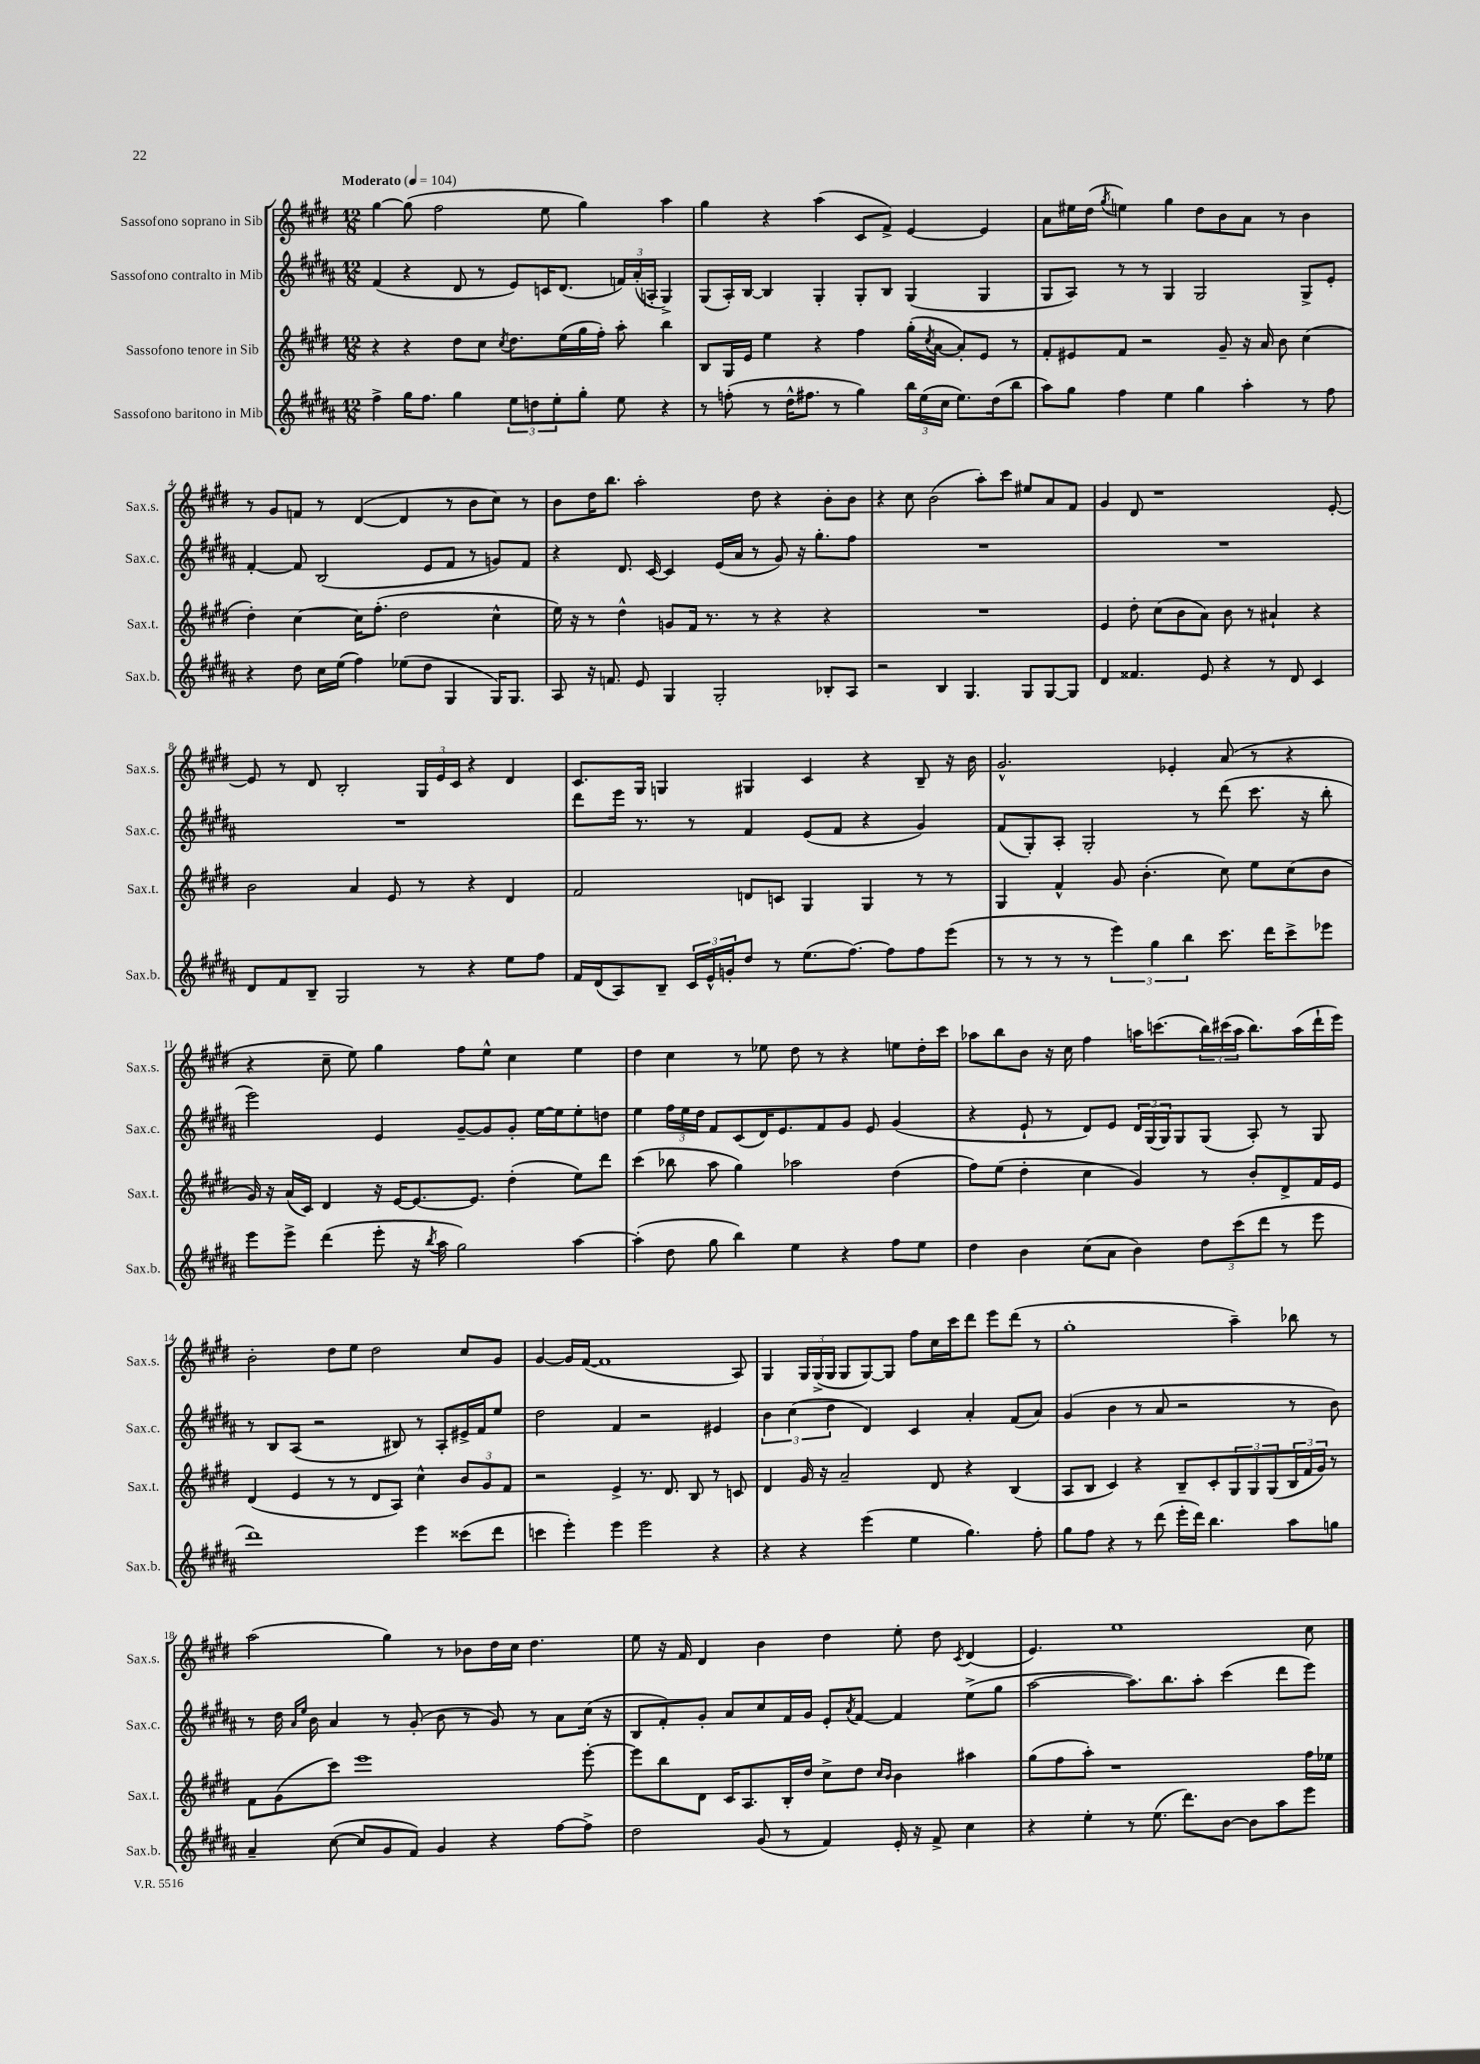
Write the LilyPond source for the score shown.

<<
\new StaffGroup <<
\new Staff = "s0" \with { instrumentName = "Sassofono soprano in Sib" shortInstrumentName = "Sax.s." } {
    \clef treble \key e \major \numericTimeSignature \time 12/8 \tempo "Moderato" 4 = 104
    gis''4~ gis''8( fis''2 e''8 gis''4) a''4 |
    gis''4 r4 a''4( cis'8 fis'8->) e'4~ e'4 |
    a'8 eis''16 dis''16( \acciaccatura { gis''8 } e''4) gis''4 dis''8 b'8 a'8 r8 b'4 |
    r8 gis'8 f'8 r8 dis'4~( dis'4 r8 b'8 cis''8) r8 |
    b'8 dis''16 b''8. a''2-. dis''8 r4 b'8-. b'8 |
    r4 cis''8 b'2( a''8-.) cis'''8 eis''8 a'8 fis'8 |
    gis'4 dis'8 r1 e'8~-. |
    e'8 r8 dis'8 b2-. \tuplet 3/2 { gis16 e'16 cis'16 } r4 dis'4 |
    cis'8. gis16 g4 gis4 cis'4 r4 b8-- r16 b'16 |
    gis'2.-^ ees'4-. a'8( r8 r4 |
    r4 cis''8-- e''8) gis''4 fis''8 e''8-^ cis''4 e''4 |
    dis''4 cis''4 r8 ees''8 dis''8 r8 r4 e''8 dis''16-. cis'''16 |
    aes''8 b''8 b'8 r16 cis''16 fis''4 a''16 c'''8.( \tuplet 3/2 { b''16) cis'''16( a''16 } b''8.) a''16( dis'''16-! e'''16) |
    b'2-. dis''8 e''8 dis''2 cis''8 gis'8 |
    gis'4~ gis'16 fis'16~( fis'1 a8) |
    gis4 \tuplet 3/2 { gis16 gis16->( gis16 } gis8 gis8~) gis8 fis''8 cis''16 cis'''16 dis'''8 e'''8 dis'''8( r8 |
    gis''1-. a''4--) bes''8 r8 |
    a''2( gis''4) r8 bes'8 dis''16 cis''16 dis''4. |
    e''8 r16 fis'16 dis'4 b'4 dis''4 e''8-. dis''8 \acciaccatura { cis'8 } dis'4( |
    e'4.) e''1 cis''8 \bar "|." |
}
\new Staff = "s1" \with { instrumentName = "Sassofono contralto in Mib" shortInstrumentName = "Sax.c." } {
    \clef treble \key b \major \numericTimeSignature \time 12/8
    fis'4( r4 dis'8 r8 e'8) c'16 dis'8.( \tuplet 3/2 { f'16) ais'16-.( a16-. } gis4->) |
    gis8( ais16-.) b16~ b4 gis4-. gis8-. b8 gis4( gis4 |
    gis8 ais8) r8 r8 gis4 gis2 gis8-> e'8-. |
    fis'4~-. fis'8 b2( e'8 fis'8 r8 g'8) fis'8 |
    r4 dis'8. cis'16~ cis'4 e'16( ais'16 r8 gis'8) r16 gis''8.-. fis''8 |
    R1. |
    R1. |
    R1. |
    dis'''8 e'''16 r8. r8 fis'4 e'8( fis'8 r4 gis'4) |
    fis'8( gis8-.) ais8-. gis2-. r8 dis'''8( cis'''8. r16 b''8-. |
    e'''2) e'4 gis'8~-- gis'8 gis'8-. e''16~ e''16 e''8-. d''8 |
    e''4 \tuplet 3/2 { fis''16 e''16 dis''16 } fis'8 cis'8( dis'16) e'8. fis'8 gis'8 e'8 gis'4( |
    r4 e'8-! r8 dis'8) e'8 \tuplet 3/2 { dis'16 gis16( gis16) } gis8 gis8( ais8-.) r8 gis8 |
    r8 b8 ais8( r2 bis8) r8 ais8-. eis'16-> fis'16 e''8 |
    dis''2 fis'4 r2 eis'4 |
    \tuplet 3/2 { b'4 cis''4( dis''4 } dis'4) cis'4 ais'4-. fis'8( ais'8) |
    gis'4( b'4 r8 ais'8 r2 r8 b'8) |
    r8 dis''16 \grace { ais'16 e''16 } b'16 ais'4 r8 gis'8-.( b'8 r8 gis'8) r8 ais'8 cis''16( r16 |
    b8 fis'8-.) gis'8-. ais'8 cis''8 fis'16 gis'16 e'8-. \acciaccatura { ais'8 } fis'8~ fis'4 e''8->( gis''8 |
    ais''2~ ais''8.) b''8. ais''8-. cis'''4( dis'''8 e'''8) \bar "|." |
}
\new Staff = "s2" \with { instrumentName = "Sassofono tenore in Sib" shortInstrumentName = "Sax.t." } {
    \clef treble \key e \major \numericTimeSignature \time 12/8
    r4 r4 dis''8 cis''8 \acciaccatura { cis''8 } dis''8. e''16( gis''16 fis''16-.) a''8-. b''4 |
    b8 gis16 e'16 e''4 r4 fis''4 gis''16-.( \acciaccatura { cis''8 } a'16~ a'8-.) e'8 r8 |
    fis'8-. eis'8 fis'8 r2 gis'8-- r16 a'16 b'8 cis''4( |
    dis''4-.) cis''4~ cis''16 fis''8.-.( dis''2 cis''4-^ |
    e''16) r16 r8 dis''4-^ g'8 fis'16 r8. r8 r4 r4 |
    R1. |
    e'4 dis''8-. cis''8( b'8 a'8) b'8 r8 ais'4-! r4 |
    b'2 a'4 e'8 r8 r4 dis'4 |
    fis'2 d'8 c'8 gis4 gis4 r8 r8 |
    gis4 fis'4-^ gis'8 b'4.-.( cis''8) e''8 cis''8( b'8 |
    gis'16) r16 a'16( cis'16) dis'4 r16 e'16~ e'8.~ e'8. dis''4-.( e''8) dis'''8 |
    cis'''4( bes''8 a''8 gis''4) aes''2 dis''4( |
    fis''8) e''8( dis''4-. cis''4 gis'4) r8 b'8-. dis'8-> fis'16 e'16 |
    dis'4( e'4 r8 r8 dis'8 a8) cis''4-^ \tuplet 3/2 { b'8 gis'8 fis'8 } |
    r2 e'4-> r8. dis'8. b8 r8 c'8 |
    dis'4 gis'16 r16 a'2-- dis'8 r4 b4( |
    a8 b8 cis'4) r4 b8-- cis'8-. \tuplet 3/2 { gis8 gis8 gis8( } \tuplet 3/2 { b16 fis'16 gis'16) } r8 |
    fis'8 gis'8( cis'''8) e'''1 e'''8~-. |
    e'''8 b''8 dis'8 cis'16 a8. b16-. dis''16 cis''8-> dis''8 \grace { cis''16 b'16 } b'4 ais''4 |
    gis''8( fis''8 a''8-.) r1 fis''16 ees''16 \bar "|." |
}
\new Staff = "s3" \with { instrumentName = "Sassofono baritono in Mib" shortInstrumentName = "Sax.b." } {
    \clef treble \key b \major \numericTimeSignature \time 12/8
    fis''4-> gis''16 fis''8. gis''4 \tuplet 3/2 { e''8 d''8 e''8-. } gis''8-. e''8 r4 |
    r8 f''8-.( r8 dis''16-^ fis''8. r8 gis''4) \tuplet 3/2 { b''16 e''16( cis''16 } e''8.) dis''16( b''8 |
    ais''8) gis''8 fis''4 e''4 gis''4 ais''4-. r8 fis''8 |
    r4 dis''8 cis''16 e''16( fis''4) ees''8( dis''8 gis4 gis16) gis8. |
    ais8 r16 f'8. e'8 gis4 gis2-. bes8-. ais8 |
    r2 b4 gis4. gis8 gis8~ gis8 |
    dis'4 fisis'4. e'8 r4 r8 dis'8 cis'4 |
    dis'8 fis'8 b8-- gis2 r8 r4 e''8 fis''8 |
    fis'16 dis'16( ais8) b8-- \tuplet 3/2 { cis'16 e'16-^ g'16-. } dis''8 r8 e''8.( fis''8.~) fis''8 fis''8 e'''8( |
    r8 r8 r8 r8 \tuplet 3/2 { e'''4) gis''4 b''4 } cis'''8. dis'''16 cis'''8-> ees'''8 |
    e'''8 e'''8-> dis'''4( e'''8-. r16 \acciaccatura { b''8 } ais''16 gis''2) ais''4~ |
    ais''4-.( dis''8 gis''8 b''4) e''4 r4 fis''8 e''8 |
    dis''4 b'4 cis''8( ais'8 b'4) \tuplet 3/2 { dis''8 cis'''8( dis'''8 } r8 e'''8 |
    dis'''1) e'''4 cisis'''8( dis'''8 |
    c'''4 e'''4-.) e'''4 e'''2 r4 |
    r4 r4 e'''4( e''4 gis''4.) fis''8-. |
    gis''8 fis''8 r4 r8 dis'''8( e'''16-. dis'''16) b''4. ais''8 g''8 |
    ais'4-- cis''8~( cis''8 gis'8 fis'8) gis'4 r4 fis''8~ fis''8-> |
    dis''2 gis'8( r8 fis'4) e'16-. r16 fis'8-> cis''4 |
    r4 e''4-. r8 e''8.( dis'''8.) b'8~ b'8 ais''8 e'''8 \bar "|." |
}
>>
>>
